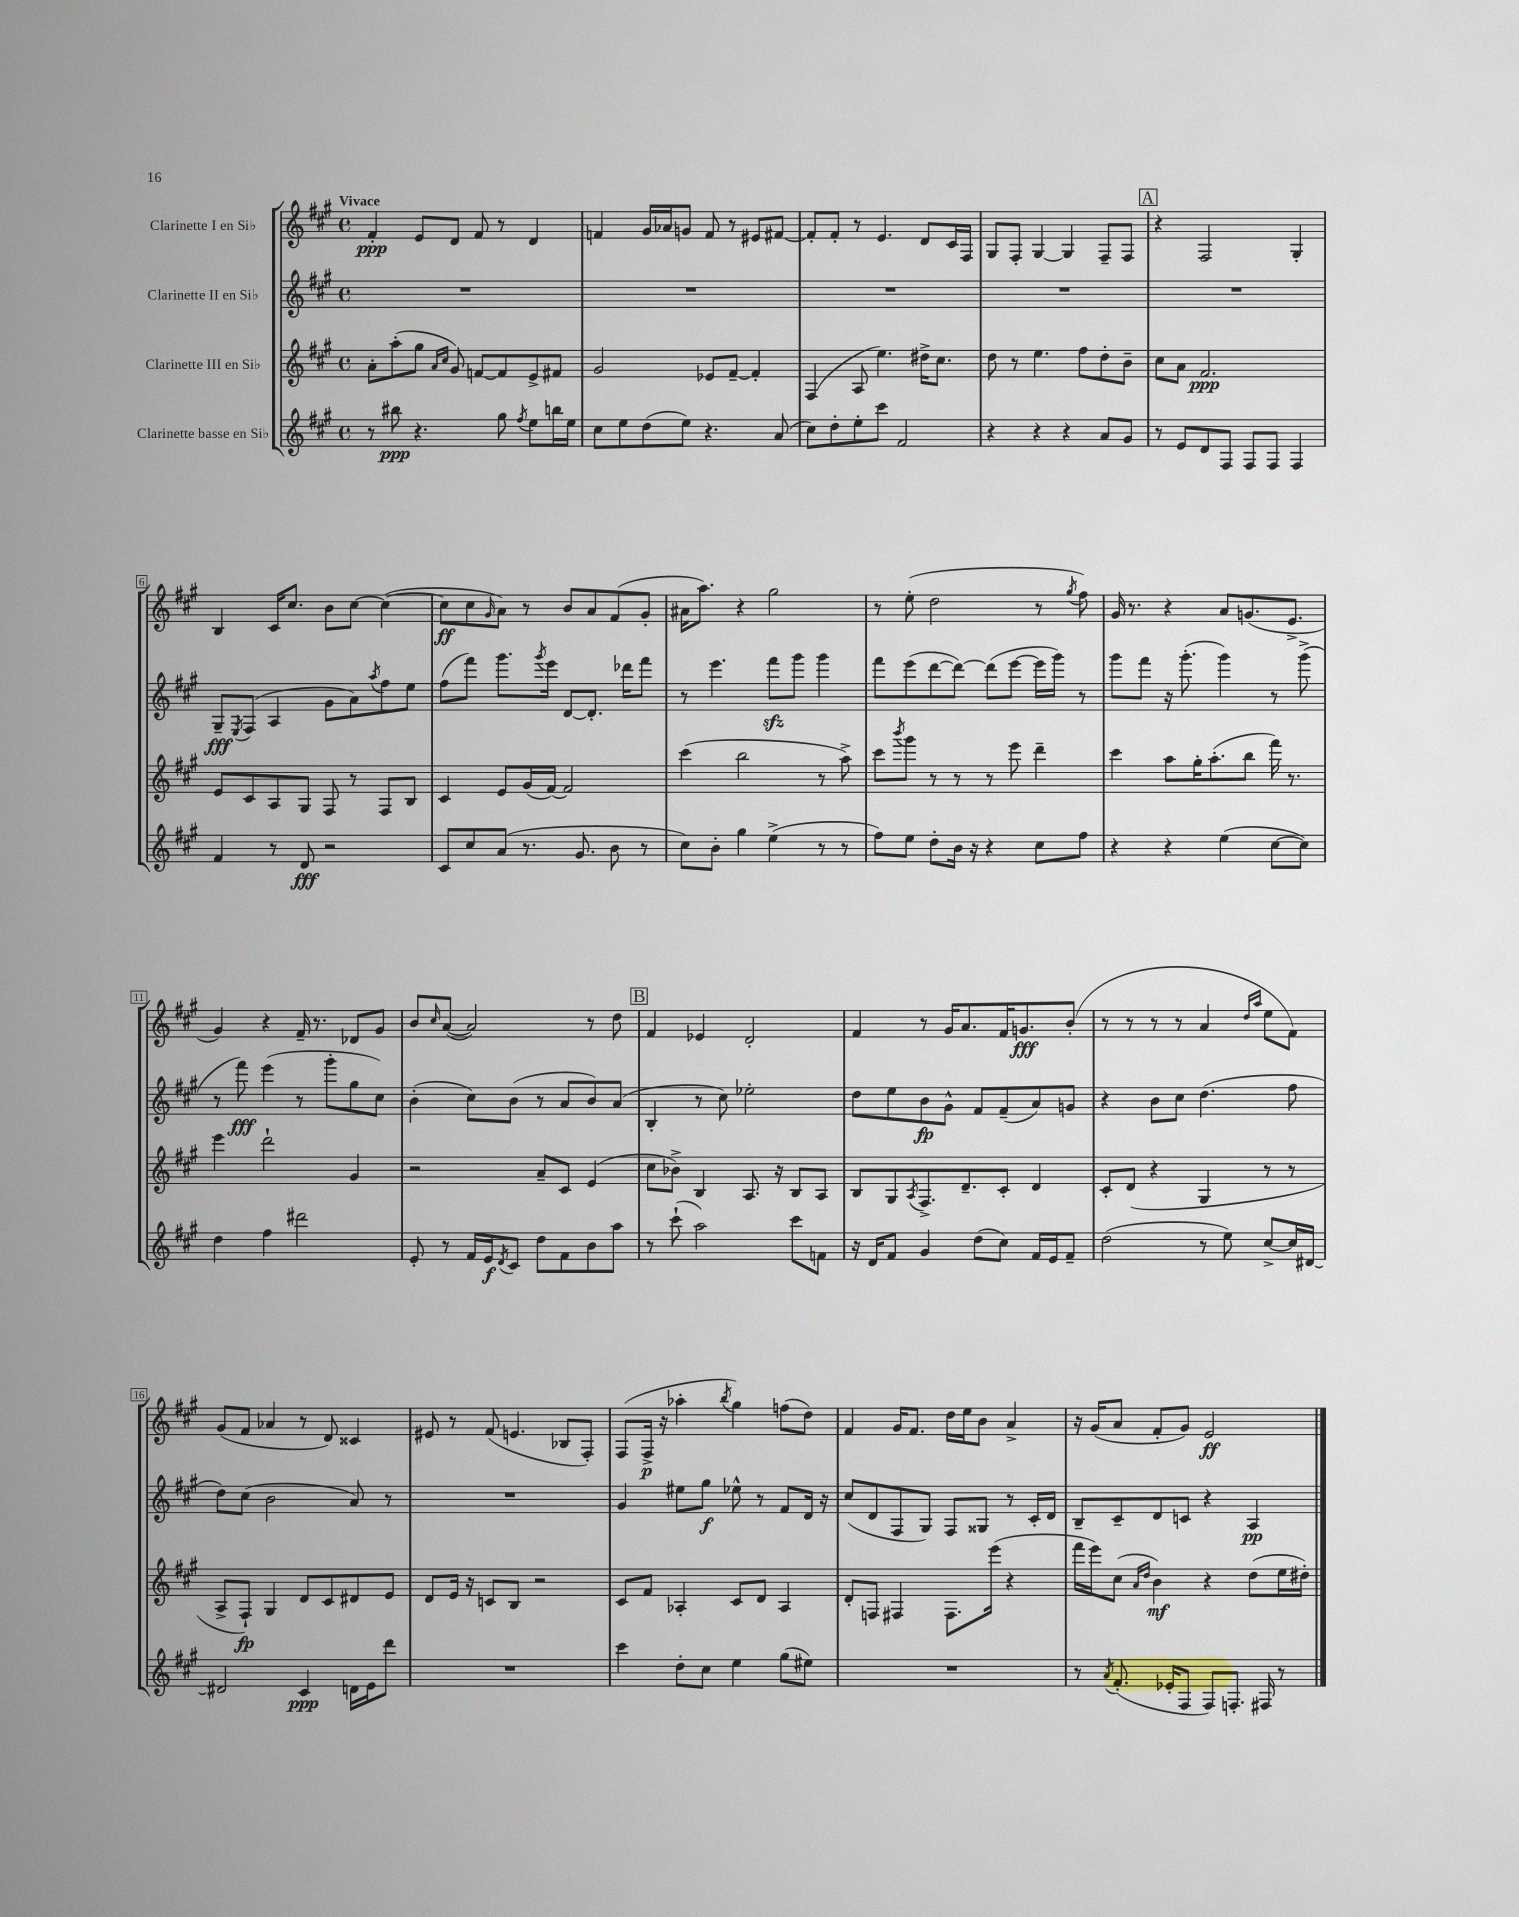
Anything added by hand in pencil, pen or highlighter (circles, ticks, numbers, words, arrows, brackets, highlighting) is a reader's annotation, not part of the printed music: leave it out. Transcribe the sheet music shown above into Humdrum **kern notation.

**kern	**kern	**kern	**kern
*staff4	*staff3	*staff2	*staff1
*clefG2	*clefG2	*clefG2	*clefG2
*k[f#c#g#]	*k[f#c#g#]	*k[f#c#g#]	*k[f#c#g#]
*M4/4	*M4/4	*M4/4	*M4/4
*met(c)	*met(c)	*met(c)	*met(c)
8r	8a'	1r	4f#'
8bb#	(8aa'	.	.
4.r	8gg#	.	8e
.	16qqa	.	.
.	16qqcc#	.	.
.	8g#)	.	8d
.	[8f	.	8f#
8gg#	8f]	.	8r
8qff#	.	.	.
8ee	8e^	.	4d
16bb	8f#	.	.
16ee	.	.	.
=	=	=	=
8cc#	2g#	1r	4f
8ee	.	.	.
(8dd	.	.	16g#
.	.	.	16a-
8ee)	.	.	8g
4.r	8e-	.	8f
.	[8f#~	.	8r
.	4f#']	.	8e#
(8a	.	.	[8f#
=	=	=	=
8cc#)	(4F#	1r	8f#']
8dd'	.	.	8f#'
8ee'	8A	.	8r
8ccc#	4.ee)	.	4.e
2f#	.	.	.
.	16dd#^	.	8d
.	8.cc#	.	.
.	.	.	16c#
.	.	.	16F#
=	=	=	=
4r	8dd	1r	8G#
.	8r	.	8F#'
4r	4.ee	.	[4G#
4r	.	.	4G#]
.	8ff#	.	.
8a	8dd'	.	8F#~
8g#	8b~	.	8F#
=	=	=	=
8r	8cc#	1r	4r
8e	8a	.	.
8d	2.f#	.	2F#
8F#	.	.	.
8F#	.	.	.
8F#	.	.	.
4F#	.	.	4G#'
=	=	=	=
4f#	8e	8G#~	4B
.	.	8qE	.
.	8c#	(8F#	.
8r	8A	4A	16c#
.	.	.	8.cc#
8d	8G#	.	.
2r	8F#	8g#	8b
.	8r	8a)	[8cc#
.	.	8qaa	.
.	8F#	8ff#	(4cc#_
.	8B	8ee	.
=	=	=	=
8c#	4c#	(8ff#	8cc#]
8cc#	.	8fff#)	8cc#
.	.	.	16qqg#
(8a	8e	8.ggg#	8a)
8.r	(16g#	.	8r
.	.	8qggg#	.
.	[16f#)	16eee	.
.	2f#]	[8d	8b
8.g#	.	.	.
.	.	8.d']	8a
8b	.	.	(8f#
.	.	16ddd-	.
8r	.	8fff#	8g#'
=	=	=	=
8cc#)	(4ccc#	8r	16a#
.	.	.	8.aa)
8b'	.	4.eee	.
4gg#	2bb	.	4r
(4ee^	.	8fff#	2gg#
.	.	8ggg#	.
8r	8r	4ggg#	.
8r	8aa^)	.	.
=	=	=	=
8ff#)	8ccc#	8fff#	8r
.	8qbbb	.	.
8ee	8ggg#	(8eee	(8ee'
8dd'	8r	[8ddd	2dd
16b	8r	8ddd_)	.
16r	.	.	.
4r	8r	(8ddd]	.
.	8eee	[8eee	.
8cc#	4ddd~	16eee]	8r
.	.	16ggg#)	.
.	.	.	8qgg#
8ff#	.	8r	8ff#)
=	=	=	=
4r	4ccc#	8ggg#	16g#
.	.	.	8.r
.	.	8fff#	.
4r	8aa	16r	4r
.	.	(8.ggg#'	.
.	16gg#'	.	.
.	(8.aa'	.	.
(4ee	.	4ggg#)	8a
.	8bb	.	(8.g
[8cc#	16fff#)	8r	.
.	8.r	.	8.e^
8cc#])	.	(8ggg#^	.
=	=	=	=
4dd	4eee	8r	4g#)
.	.	8fff#)	.
4ff#	2ddd`	(4eee	4r
2ddd#	.	8r	16f#~
.	.	.	8.r
.	.	8ggg#'	.
.	4g#	8gg#	8d-
.	.	8cc#)	8g#
=	=	=	=
8e'	2r	(4b'	8b
.	.	.	16qqcc#
8r	.	.	([8a
16f#	.	8cc#)	2a])
16e	.	.	.
8qd	.	.	.
8c#	.	(8b	.
8dd	8a~	8r	.
8f#	8c#	8a	.
8b	(4e	8b)	8r
8aa	.	(8a	8dd
=	=	=	=
8r	8cc#	4B'	4f#
(8ccc#`	8b-^)	.	.
2aa)	4B	8r	4e-
.	.	8cc#)	.
.	8.A	2ee-'	2d'
.	16r	.	.
8ccc#	8B	.	.
8f	8A	.	.
=	=	=	=
16r	8B	8dd	4f#
16d	.	.	.
8f#	8G#	8ee	.
.	8qA	.	.
4g#	8.F#^	8b	8r
.	.	8g#^^	16g#
.	8.d~	.	8.a
(8dd	.	8f#	.
8cc#)	8c#'	(8f#~	16f#
.	.	.	8.g
16f#	4d	8a)	.
16e	.	.	.
8f#~	.	8g	(8b'
=	=	=	=
(2dd	8c#'	4r	8r
.	(8d	.	8r
.	4r	8b	8r
.	.	8cc#	8r
8r	4G#	(4.dd	4a
8ee)	.	.	.
.	.	.	16qqdd
.	.	.	16qqaa
[8cc#^	8r	.	8ee
16cc#]	8r	8ff#	8f#)
[16d#	.	.	.
=	=	=	=
2d#]	8A^	8dd)	(8g#
.	8F#`)	(8cc#	8f#
.	4G#	2b	4a-
4c#	8d	.	8r
.	8c#	.	8d)
16d	8d#	8a)	4c##
16e	.	.	.
8ddd	8e	8r	.
=	=	=	=
1r	8d	1r	8e#
.	16e	.	8r
.	16r	.	.
.	8c	.	(8f#
.	8B	.	4.e
.	2r	.	.
.	.	.	8B-
.	.	.	8F#')
=	=	=	=
4ccc#	8c#	4g#	(8F#
.	8f#	.	16F#^
.	.	.	16r
8dd'	4A-'	8ee#	4aa-'
8cc#	.	8gg#	.
.	.	.	8qbb
4ee	8c#	8ee-^^	4gg#)
.	8d	8r	.
(8gg#	4A-	8f#	(8ff
8ee#)	.	16d	8dd)
.	.	16r	.
=	=	=	=
1r	8d'	(8cc#	4f#
.	8F	8d	.
.	4F#	8F#	16g#
.	.	.	8.f#
.	.	8G#)	.
.	8.F#	8F#	16dd
.	.	.	16ee
.	.	8G##	8b
.	(16eee	.	.
.	4r	8r	4a^
.	.	16c#'	.
.	.	16d	.
=	=	=	=
8r	16fff#	8B~	16r
.	16eee)	.	(16g#
8qa	.	.	.
(8.f#'	(8cc#	8c#~	8a
.	16qqa	.	.
.	16qqdd	.	.
.	4b)	8d	8f#'
16e-'	.	.	.
8F#	.	8c	8g#)
8F#)	4r	4r	2e
8.F'	.	.	.
.	(8dd	4A	.
16F#	.	.	.
8r	16ee	.	.
.	16dd#')	.	.
==	==	==	==
*-	*-	*-	*-
